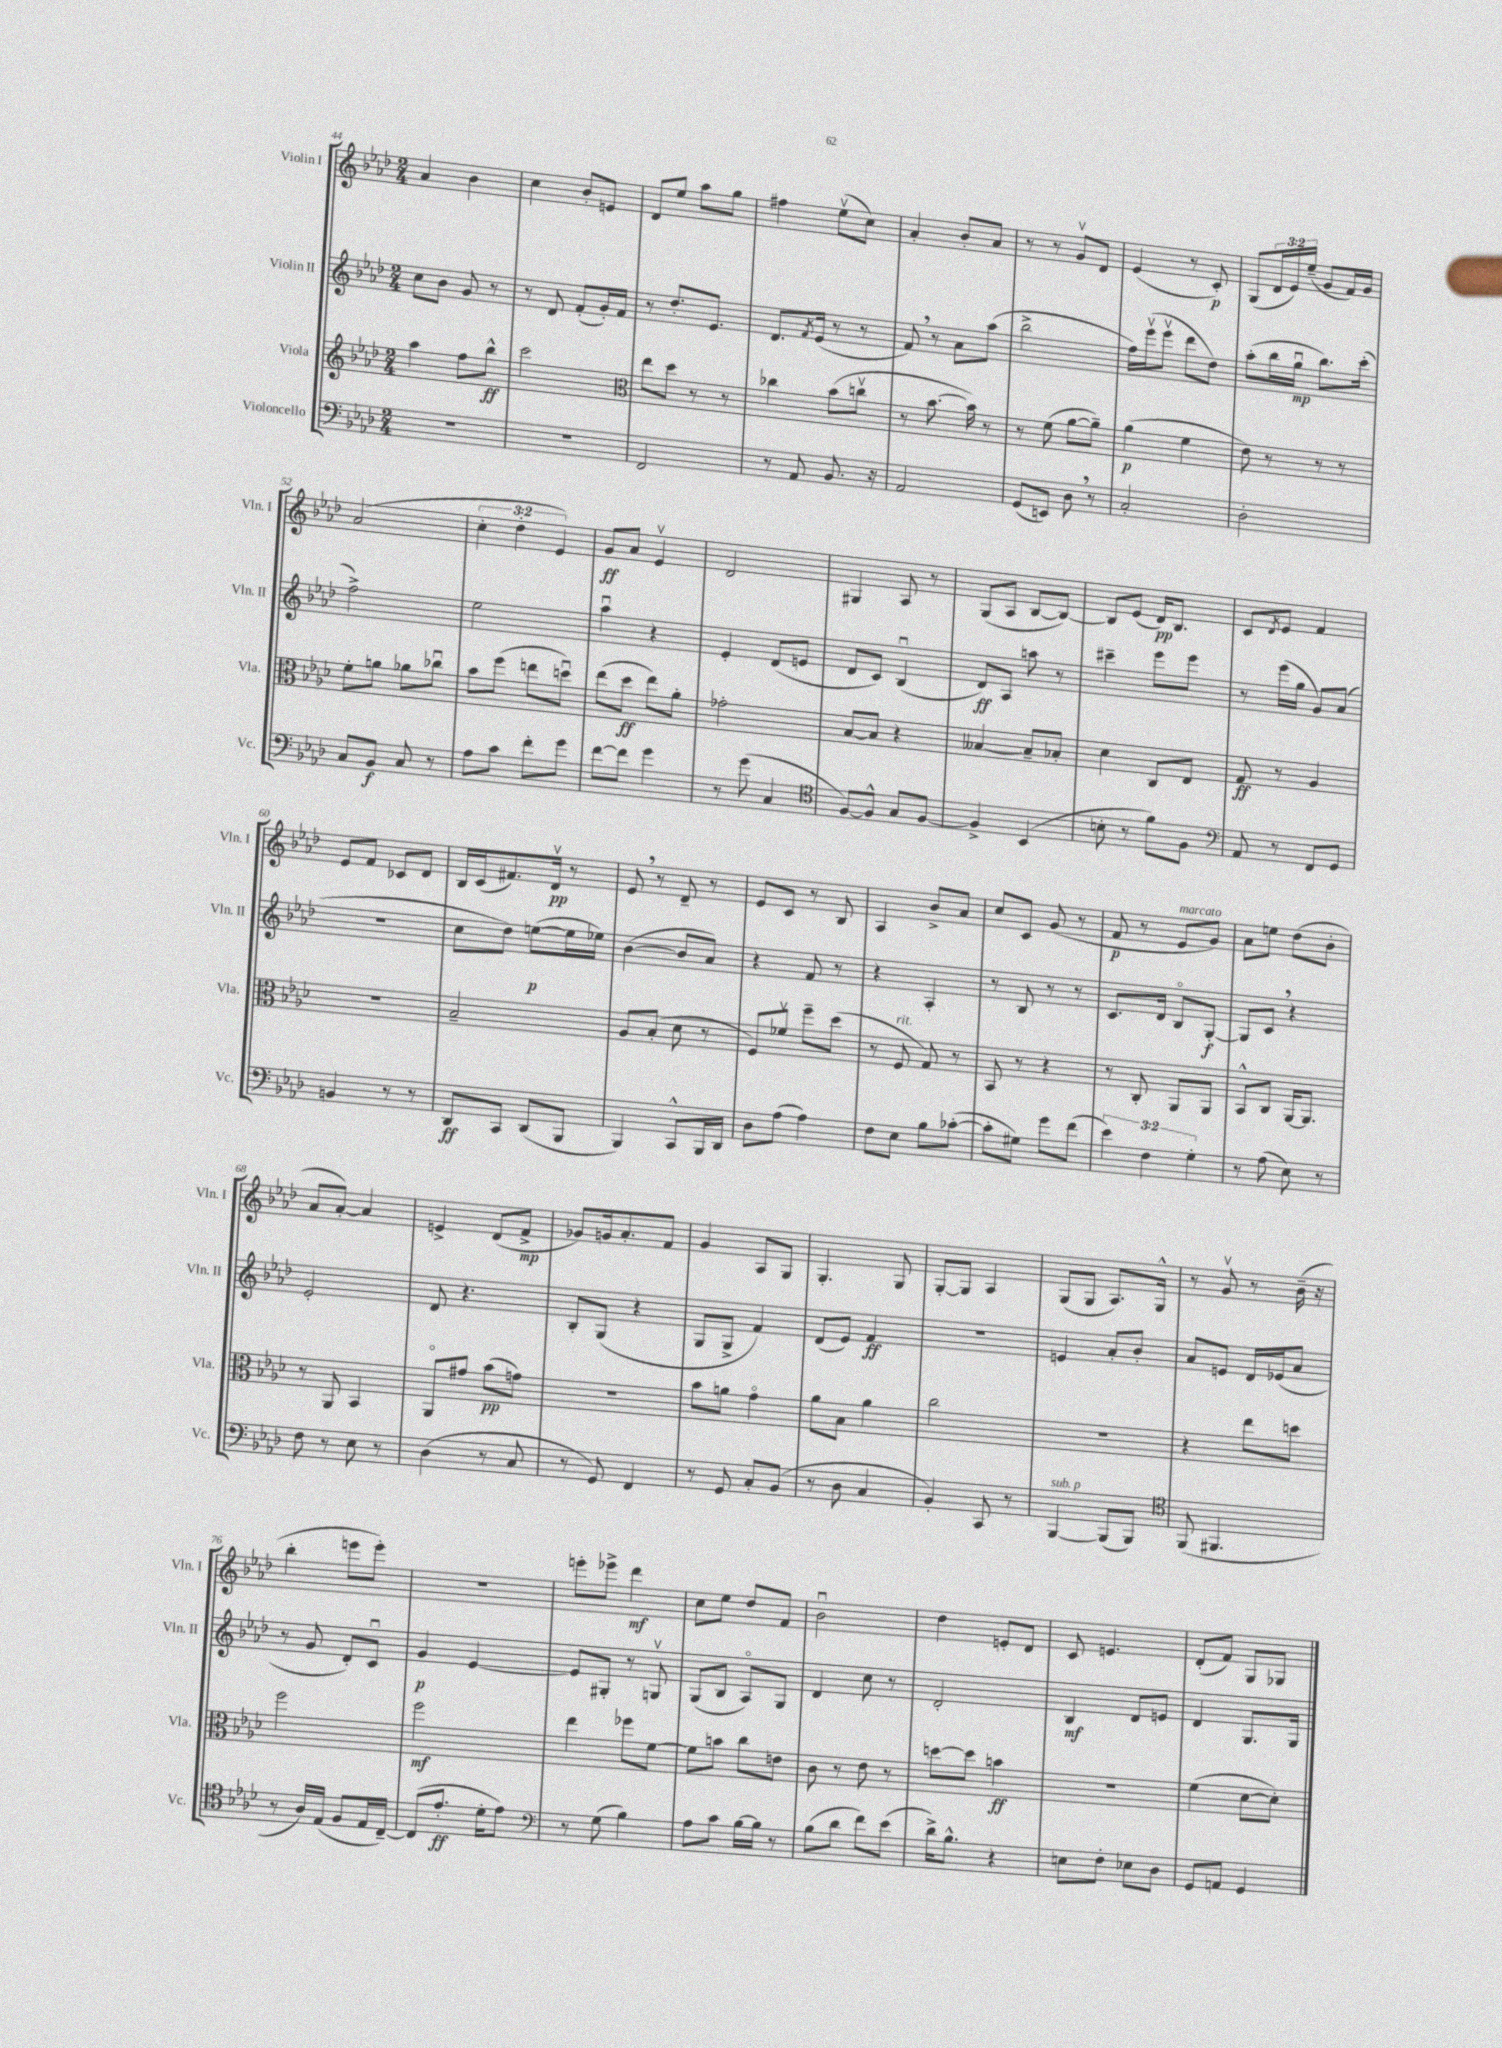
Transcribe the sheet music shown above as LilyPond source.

<<
\new StaffGroup <<
\new Staff = "s0" \with { instrumentName = "Violin I" shortInstrumentName = "Vln. I" } {
    \clef treble \key aes \major \numericTimeSignature \time 2/4 \override Staff.TupletNumber.text = #tuplet-number::calc-fraction-text
    aes'4 bes'4 |
    c''4 bes'8-. e'8 |
    des'8 ees''8 aes''8 g''8 |
    fis''4 ees''8\upbow( c''8) |
    aes'4-. bes'8-. aes'8 |
    r8 r8 g'8\upbow des'8 |
    ees'4( r8 c'8-.\p) |
    g8( \tuplet 3/2 { des'16 ees'16) ees''16--( } g'8 f'16) g'16 |
    aes'2( |
    \tuplet 3/2 { c''4-. des''4-. ees'4) } |
    g'8\ff aes'8 ees'4\upbow |
    des'2 |
    gis4 aes8 r8 |
    g8( aes8 bes8~ bes8~) |
    bes8 ees'8( des'16\pp) bes8. |
    c'8 \acciaccatura { des'8 } ees'8 f'4 |
    ees'8 f'8 ces'8 des'8 |
    bes16 c'16( fis'8.) des'16\upbow\pp r8 |
    ees'8 \breathe r8 des'8-- r8 |
    ees'8 c'8 r8 bes8 |
    aes4 bes'8-> aes'8 |
    c''8 c'8 g'8( r8 |
    f'8\p r8 ees'8^\markup { \italic "marcato" } g'8) |
    aes'8 e''8 des''8( bes'8-. |
    aes'8 aes'8~-.) aes'4 |
    e'4-> des'8( f'8->\mp |
    ges'8) g'16 aes'8.-. f'8 |
    g'4 aes8 g8 |
    g4.-. g8 |
    g8~-. g8 aes4 |
    g8( g8 aes8.) g16-^ |
    r8 g'8\upbow r8 bes'16--( r16 |
    bes''4-. e'''8 e'''8-.) |
    r2 |
    e'''8-. ees'''8-> des'''4\mf |
    c''8 ees''8 des''8 f'8 |
    bes'2\downbow |
    des''4 e'8-. des'8 |
    c'8 e'4. |
    des'8-.( f'8) g8 ges8 \bar "|." |
}
\new Staff = "s1" \with { instrumentName = "Violin II" shortInstrumentName = "Vln. II" } {
    \clef treble \key aes \major \numericTimeSignature \time 2/4
    c''8 bes'8 g'8 r8 |
    r8 des'8 f'8-.( g'16-.) f'16 |
    r8 des''8.-. ees'8. |
    des'8. \acciaccatura { f'8 } ees'16( r8 r8 |
    f'8) \breathe r8 aes'8 aes''8( |
    bes''2-> |
    f''16) ees'''16\upbow( ees'''8\upbow des'''8 des''8) |
    aes''8-.( bes''16 g''16\downbow\mp bes''8.) c'''16-.( |
    f''2->) |
    ees''2 |
    aes''4\downbow r4 |
    ees'4-. des'8( e'8 |
    des'8 c'8) bes4\downbow( |
    des'8\ff) aes8 a''8 r8 |
    cis'''4-- ees'''8 ees'''8 |
    r8 ees'''16( g''16 g'8) aes'8( |
    R2 |
    c''8 des''8) e''8~\p( e''16 ees''16) |
    bes'4~( bes'8 aes'8) |
    r4 f'8 r8 |
    r4 aes4-. |
    r8 bes8 r8 r8 |
    c'8. des'16 bes8\flageolet g8~-.\f |
    g8 c'8 \breathe r4 |
    ees'2-. |
    des'8 r4. |
    bes8-. g8( r4 |
    g8 g8-> f'4) |
    des'8( ees'8) f'4\ff |
    r2 |
    e'4 aes'8-. bes'8-. |
    aes'8 e'8 des'16 ees'16( aes'8 |
    r8 g'8 des'8-.) c'8\downbow |
    g'4\p ees'4~ |
    ees'8 gis8-. r8 g8\upbow |
    g8( bes8 aes8\flageolet) g8 |
    des'4 c''8 r8 |
    des'2-. |
    bes4\mf des'8 e'8 |
    des'4 g8. g16 \bar "|." |
}
\new Staff = "s2" \with { instrumentName = "Viola" shortInstrumentName = "Vla." } {
    \clef treble \key aes \major \numericTimeSignature \time 2/4
    aes''4 f''8 bes''8-^\ff |
    c'''2 |
    \clef alto ees''8 des''8 r8 r8 |
    ces''4 bes'8( c''8\upbow |
    r8 bes'8.~ bes'16) r8 |
    r8 f'8( aes'8~ aes'8--) |
    aes'4\p( f'4 |
    ees'8) r8 r8 r8 |
    f'8-. a'8 aes'8 ces''8\downbow |
    bes'8 f''8( e''8 d''8\downbow) |
    ees''8( des''8\ff ees''8) aes'8-. |
    ges'2-. |
    bes8~ bes8 r4 |
    beses4~ beses8-- bes8-. |
    des'4 c8 ees8 |
    g8\ff r8 aes4 |
    R2 |
    bes2-- |
    aes8 bes8-.( des'8 r8 |
    f8) fes'8\upbow f''8-- des''8( |
    r8 f8^\markup { \italic "rit." } g8) r8 |
    bes,8 r8 r4 |
    r8 c8-. aes,8 aes,8 |
    bes,8-^ c8 aes,16~ aes,8. |
    r8 aes,8 bes,4 |
    aes,8\flageolet gis'8 bes'8\pp( g'8) |
    R2 |
    bes'8 a'8 g'4\flageolet |
    aes'8 bes8 aes'4 |
    c''2 |
    R2 |
    r4 ees''8 d''8 |
    f''2 |
    f''2\mf |
    ees''4 fes''8 f'8~ |
    f'8 b'8 c''8 e'8 |
    c'8 r8 ees'8 r8 |
    d''8~ d''8 b'4\ff |
    R2 |
    f'4( des'8~ des'8-.) \bar "|." |
}
\new Staff = "s3" \with { instrumentName = "Violoncello" shortInstrumentName = "Vc." } {
    \clef bass \key aes \major \numericTimeSignature \time 2/4 \override Staff.TupletNumber.text = #tuplet-number::calc-fraction-text
    R2 |
    R2 |
    f,2 |
    r8 aes,8 bes,8. r16 |
    aes,2 |
    g,8( e,8) des8 \breathe r8 |
    c2-. |
    des2-. |
    c8 bes,8\f c8 r8 |
    aes8 c'8 f'8-. g'8 |
    f'8~ f'8 g'4 |
    r8 g'8( c4 |
    \clef tenor f8~) f8-^ g8 f8~ |
    f4-> bes,4( |
    b8-. r8 f'8) f8 |
    \clef bass aes,8 r8 f,8 g,8 |
    b,4 r8 r8 |
    des,8\ff c,8 des,8( bes,,8 |
    bes,,4) c,8-^ bes,,16 des,16 |
    des8 aes8( aes4) |
    f8 ees8 bes8 ces'8~-.( |
    ces'8-. gis8) g'8 f'8( |
    \tuplet 3/2 { ees'4) f4 g4-. } |
    r8 aes8( ees8) r8 |
    f8 r8 ees8 r8 |
    des4( r8 c8 |
    r8 g,8) f,4 |
    r8 g,8 c8-. bes,8( |
    r8 des8 c4 |
    bes,4-.) c,8 r8 |
    bes,,4~^\markup { \italic "sub. p" } bes,,8( bes,,8) |
    \clef tenor f,8( fis,4. |
    r8 aes16) ees16( f8 ees16 c16~--) |
    c8( ees'8.-.\ff des'16-. ees'8) |
    \clef bass r8 g8( bes4) |
    aes8 c'8 bes16~ bes16 r8 |
    bes8( des'8 f'8) ees'8( |
    des'16->) bes8.-^ r4 |
    e8 f8-. ees8 des8 |
    g,8 a,8 g,4 \bar "|." |
}
>>
>>
\layout { \context { \Score currentBarNumber = #44 } }
